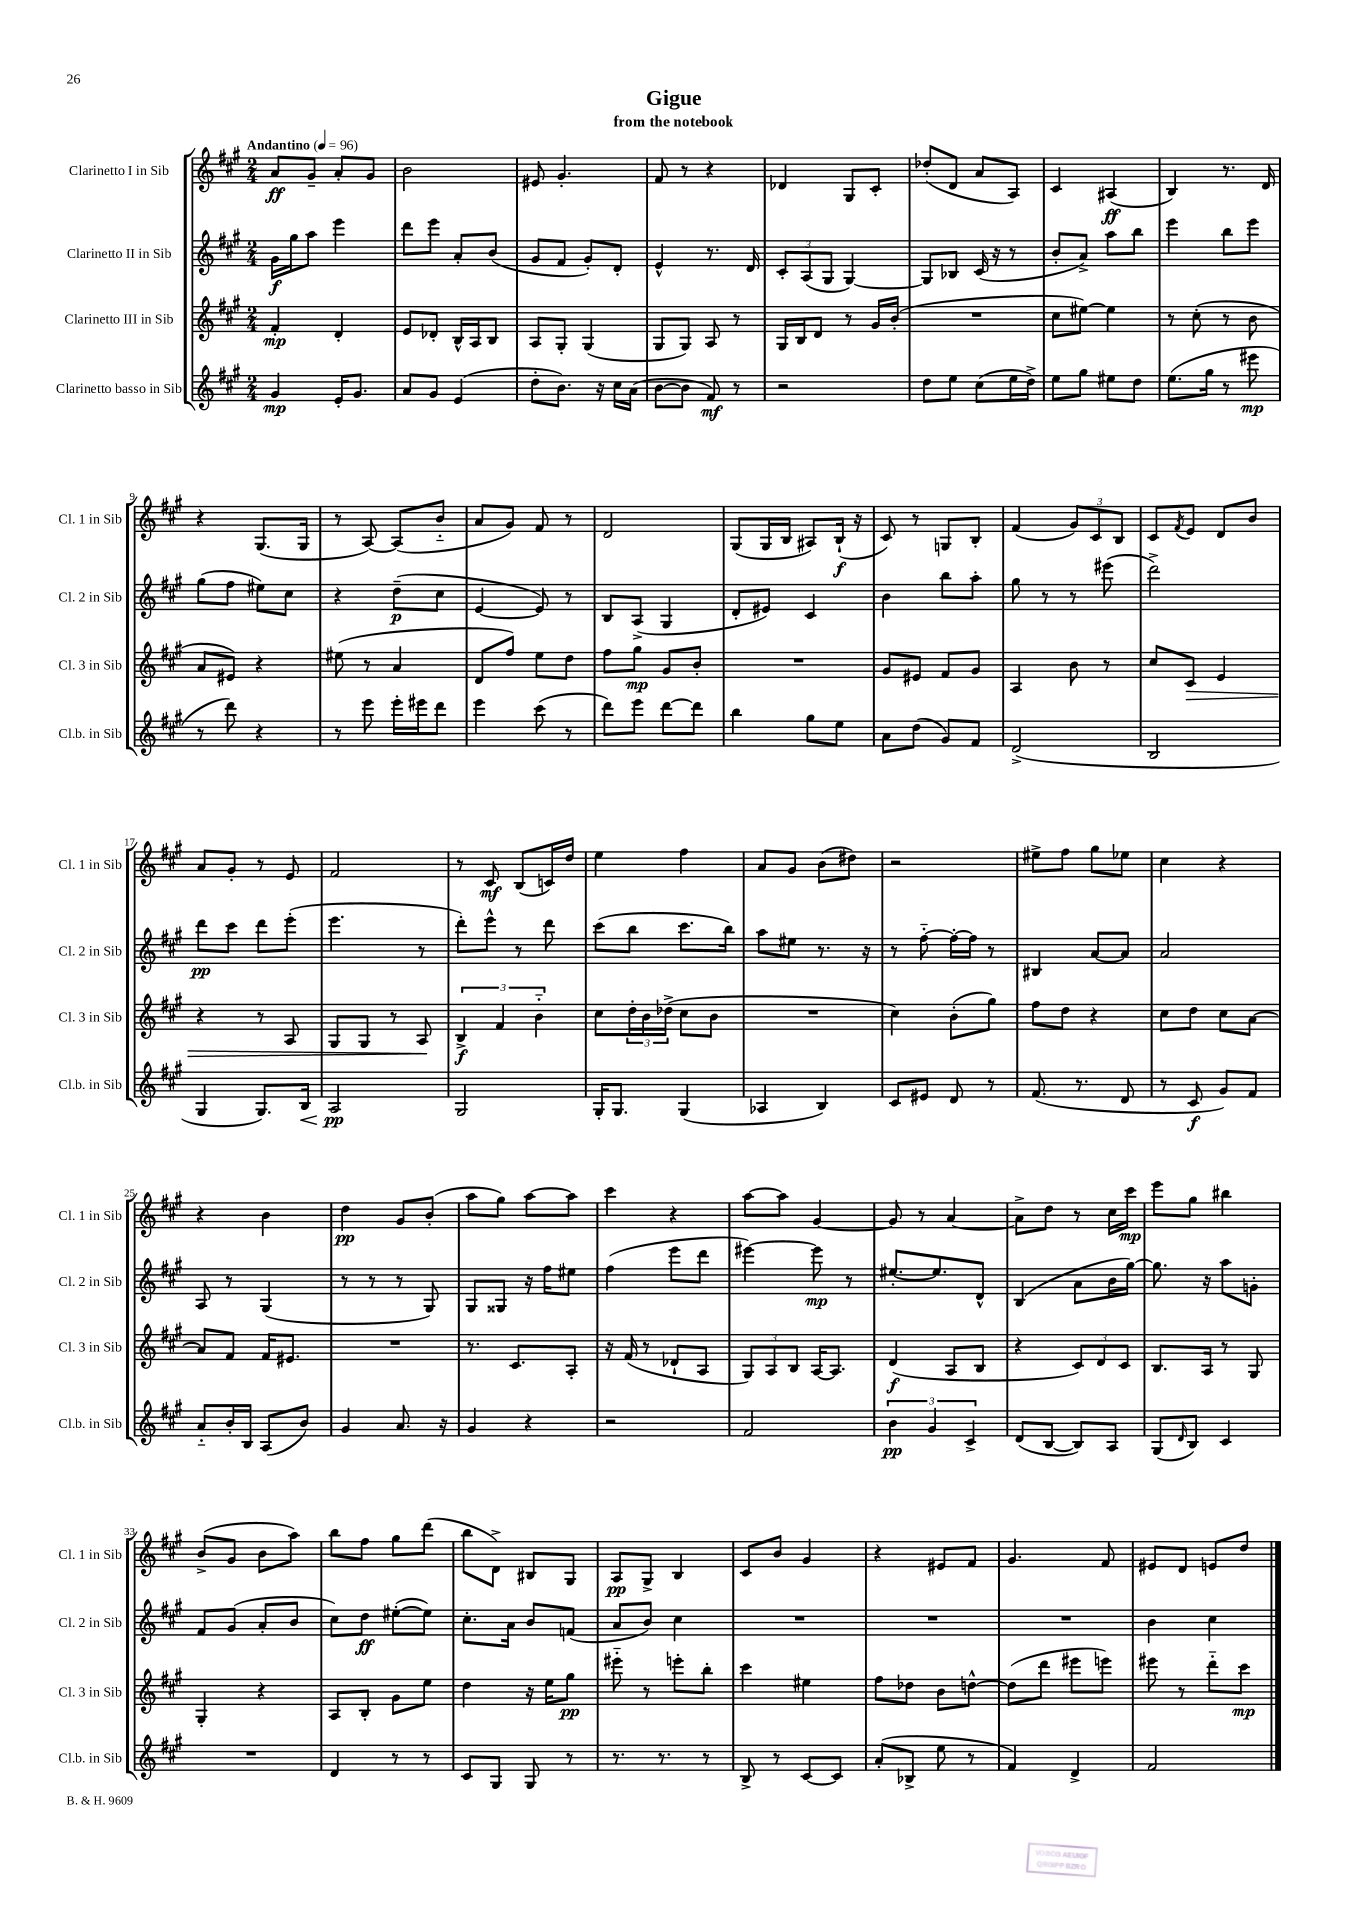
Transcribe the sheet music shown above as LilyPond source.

\header { title = "Gigue" subtitle = "from the notebook" }
<<
\new StaffGroup <<
\new Staff = "s0" \with { instrumentName = "Clarinetto I in Sib" shortInstrumentName = "Cl. 1 in Sib" } {
    \clef treble \key a \major \numericTimeSignature \time 2/4 \tempo "Andantino" 4 = 96
    a'8\ff gis'8-- a'8-. gis'8 |
    b'2 |
    eis'8 gis'4.-. |
    fis'8 r8 r4 |
    des'4 gis8 cis'8-. |
    des''8-.( d'8 a'8 a8) |
    cis'4 ais4\ff( |
    b4) r8. d'16 |
    r4 gis8.( gis16 |
    r8 a8~) a8( b'8-_ |
    a'8 gis'8) fis'8 r8 |
    d'2 |
    gis8( gis16 b16 ais8) b16-!\f( r16 |
    cis'8) r8 g8 b8-. |
    fis'4( \tuplet 3/2 { gis'8) cis'8 b8 } |
    cis'8 \acciaccatura { fis'8 } e'8 d'8 b'8 |
    a'8 gis'8-. r8 e'8 |
    fis'2 |
    r8 cis'8\mf b8( c'16) d''16 |
    e''4 fis''4 |
    a'8 gis'8 b'8( dis''8) |
    r2 |
    eis''8-> fis''8 gis''8 ees''8 |
    cis''4 r4 |
    r4 b'4 |
    d''4\pp gis'8 b'8-.( |
    a''8 gis''8) a''8~ a''8 |
    cis'''4 r4 |
    a''8~ a''8 gis'4~ |
    gis'8 r8 a'4~ |
    a'8-> d''8 r8 cis''16 cis'''16\mp |
    e'''8 gis''8 bis''4 |
    b'8->( gis'8 b'8 a''8) |
    b''8 fis''8 gis''8 d'''8( |
    b''8 d'8->) bis8 gis8 |
    a8\pp gis8-> b4 |
    cis'8 b'8 gis'4 |
    r4 eis'8 fis'8 |
    gis'4. fis'8 |
    eis'8 d'8 e'8 d''8 \bar "|." |
}
\new Staff = "s1" \with { instrumentName = "Clarinetto II in Sib" shortInstrumentName = "Cl. 2 in Sib" } {
    \clef treble \key a \major \numericTimeSignature \time 2/4
    gis'16\f gis''16 a''8 e'''4 |
    d'''8 e'''8 a'8-. b'8( |
    gis'8 fis'8 gis'8-.) d'8-. |
    e'4-^ r8. d'16 |
    \tuplet 3/2 { cis'8-. a8( gis8 } gis4~) |
    gis8 bes8 cis'16( r16 r8 |
    b'8-. a'8->) a''8 b''8 |
    e'''4 b''8 e'''8 |
    gis''8( fis''8 eis''8) cis''8 |
    r4 d''8--\p( cis''8 |
    e'4~ e'8) r8 |
    b8 a8->( gis4 |
    d'8-. eis'8) cis'4 |
    b'4 b''8 a''8-. |
    gis''8 r8 r8 eis'''8( |
    d'''2->) |
    d'''8\pp cis'''8 d'''8 e'''8-.( |
    e'''4. r8 |
    d'''8-.) e'''8-^ r8 d'''8 |
    cis'''8( b''8 cis'''8. b''16) |
    a''8 eis''8 r8. r16 |
    r8 fis''8~-_ fis''16~-. fis''16 r8 |
    bis4 a'8~ a'8 |
    a'2 |
    a8 r8 gis4( |
    r8 r8 r8 gis8) |
    gis8 gisis8 r16 fis''16 eis''8 |
    fis''4( e'''8 d'''8 |
    eis'''4~) eis'''8\mp r8 |
    eis''8.~-. eis''8. d'8-^ |
    b4( a'8 b'16 gis''16~) |
    gis''8. r16 a''8 g'8-. |
    fis'8 gis'8( a'8-. b'8 |
    cis''8) d''8\ff eis''8~-.( eis''8) |
    cis''8.-. a'16 b'8 f'8( |
    a'8 b'8) cis''4 |
    R2 |
    R2 |
    R2 |
    b'4 cis''4 \bar "|." |
}
\new Staff = "s2" \with { instrumentName = "Clarinetto III in Sib" shortInstrumentName = "Cl. 3 in Sib" } {
    \clef treble \key a \major \numericTimeSignature \time 2/4
    fis'4-.\mp d'4-. |
    e'8 des'8-. b16-^ a16 b8 |
    a8 gis8-. gis4( |
    gis8 gis8) a8 r8 |
    gis16 b16 d'8 r8 gis'16 b'16-.( |
    R2 |
    cis''8 eis''8~) eis''4 |
    r8 cis''8-.( r8 b'8 |
    a'8 eis'8) r4 |
    eis''8( r8 a'4 |
    d'8 fis''8) e''8 d''8 |
    fis''8 gis''8\mp gis'8 b'8-. |
    R2 |
    gis'8 eis'8 fis'8 gis'8 |
    a4 b'8 r8 |
    cis''8 cis'8\> e'4 |
    r4 r8 a8 |
    gis8 gis8 r8 a8\! |
    \tuplet 3/2 { b4->\f fis'4 b'4-_ } |
    cis''8 \tuplet 3/2 { d''16-. b'16 des''16->( } cis''8 b'8 |
    R2 |
    cis''4) b'8-.( gis''8) |
    fis''8 d''8 r4 |
    cis''8 d''8 cis''8 a'8~ |
    a'8 fis'8 fis'16 eis'8. |
    R2 |
    r8. cis'8. a8-. |
    r16 fis'16( r8 des'8-! a8 |
    \tuplet 3/2 { gis8) a8 b8 } a16~ a8. |
    d'4\f( a8 b8 |
    r4 \tuplet 3/2 { cis'8) d'8 cis'8 } |
    b8. a16 r8 gis8 |
    gis4-. r4 |
    a8 b8-. gis'8 e''8 |
    d''4 r16 e''16 gis''8\pp |
    eis'''8-_ r8 e'''8-. b''8-. |
    cis'''4 eis''4 |
    fis''8 des''8 b'8 d''8~-^ |
    d''8( d'''8 eis'''8 e'''8) |
    eis'''8 r8 d'''8-_ cis'''8\mp \bar "|." |
}
\new Staff = "s3" \with { instrumentName = "Clarinetto basso in Sib" shortInstrumentName = "Cl.b. in Sib" } {
    \clef treble \key a \major \numericTimeSignature \time 2/4
    gis'4\mp e'16-. gis'8. |
    a'8 gis'8 e'4( |
    d''8-. b'8.) r16 cis''16 a'16( |
    b'8~ b'8 fis'8\mf) r8 |
    r2 |
    d''8 e''8 cis''8( e''16 d''16->) |
    e''8 gis''8 eis''8 d''8 |
    e''8.( gis''16 r8 eis'''8\mp |
    r8 d'''8) r4 |
    r8 e'''8 e'''16-. eis'''16 d'''8 |
    e'''4 cis'''8( r8 |
    d'''8) e'''8 d'''8~ d'''8 |
    b''4 gis''8 e''8 |
    a'8 d''8( gis'8) fis'8 |
    d'2->( |
    b2 |
    gis4 gis8.) b16\< |
    a2\pp\! |
    gis2 |
    gis16-. gis8. gis4( |
    aes4 b4) |
    cis'8 eis'8 d'8 r8 |
    fis'8.( r8. d'8 |
    r8 cis'8\f gis'8) fis'8 |
    a'8-_ b'16-. b16 a8( b'8) |
    gis'4 a'8. r16 |
    gis'4 r4 |
    r2 |
    fis'2 |
    \tuplet 3/2 { b'4\pp gis'4 cis'4-> } |
    d'8( b8~ b8) a8 |
    gis8( \grace { d'16 } b8) cis'4 |
    R2 |
    d'4 r8 r8 |
    cis'8 gis8 gis8 r8 |
    r8. r8. r8 |
    b8-> r8 cis'8~ cis'8 |
    a'8-.( bes8-> e''8 r8 |
    fis'4) d'4-> |
    fis'2 \bar "|." |
}
>>
>>
